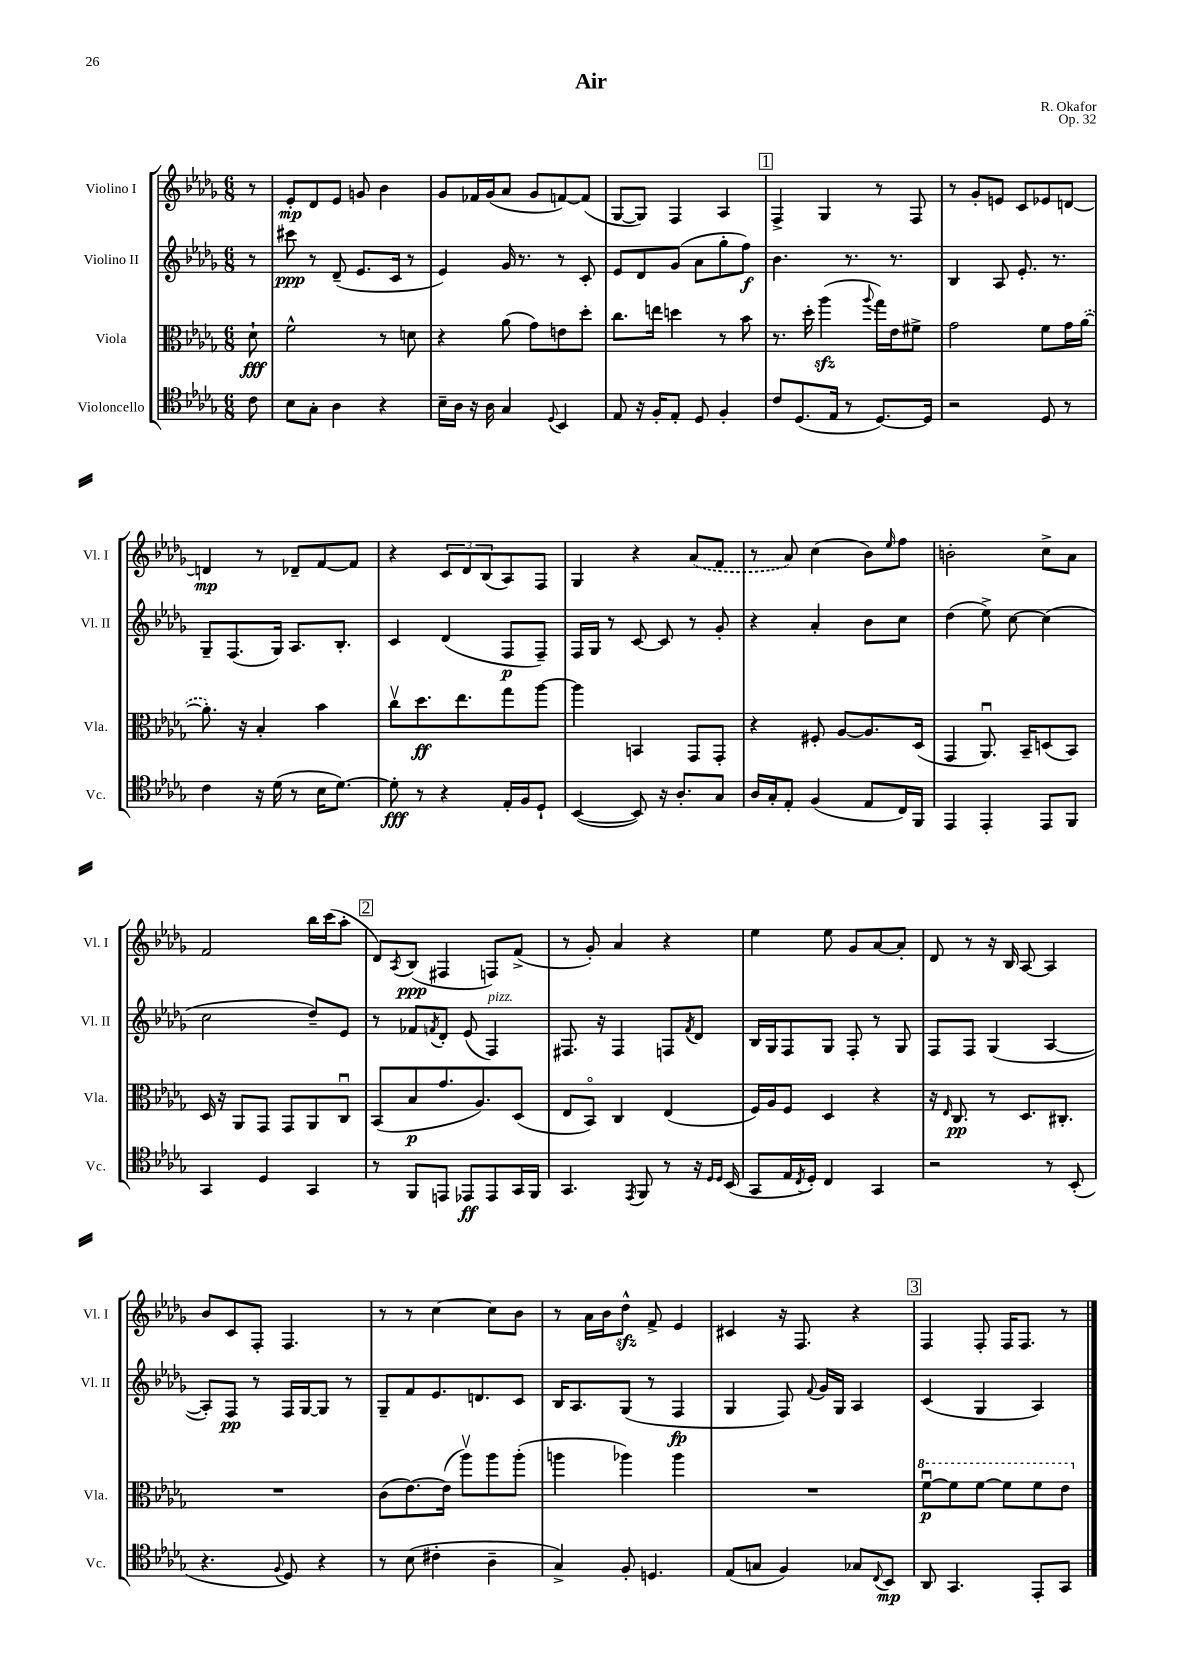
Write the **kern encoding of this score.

**kern	**kern	**kern	**kern
*staff4	*staff3	*staff2	*staff1
*clefC4	*clefC3	*clefG2	*clefG2
*k[b-e-a-d-g-]	*k[b-e-a-d-g-]	*k[b-e-a-d-g-]	*k[b-e-a-d-g-]
*M6/8	*M6/8	*M6/8	*M6/8
8c	8d-`	8r	8r
=	=	=	=
8B-	2f^^	8ccc#	8e-'
8G-'	.	8r	8d-
4A-	.	(8d-~	8e-
.	.	8.e-	8g
4r	8r	.	4b-
.	.	16c	.
.	8d	8r	.
=	=	=	=
16B-~	4r	4e-)	8g-
16A-	.	.	.
16r	.	.	16f-
16A-	.	.	(16g-
4G-	(8a-	16g-	8a-
.	.	8.r	.
.	8g-)	.	8g-
8qqD-	.	.	.
4BB-	8e	8r	[8f)
.	8dd-'	8c'	(8f]
=	=	=	=
8E-	8.cc	8e-	[8G-
16r	.	8d-	8G-])
16F'	16ee	.	.
8E-'	4dd	(8g-	4F
8D-	.	8a-	.
4F'	8r	8gg-'	4A-
.	8b-	8ff)	.
=	=	=	=
8c	8.r	4.b-	4F^
(8.D-	.	.	.
.	16dd-'	.	.
.	(4aa-	.	4G-
16E-	.	.	.
8r	.	8.r	.
.	8qqaa-	.	.
[8.D-)	16gg-)	.	8r
.	16e-	8.r	.
.	8f#^	.	8F
16D-]	.	.	.
=	=	=	=
2r	2g-	4B-	8r
.	.	.	8g-'
.	.	8A-	8e
.	.	8.e-'	8c
8D-	8f	.	8e-
.	.	8.r	.
8r	16g-	.	[8d
.	([16a-	.	.
=	=	=	=
4c	8.a-'])	8G-~	4d]
.	.	(8.F	.
.	16r	.	.
16r	4B-'	.	8r
(16d-	.	16G-)	.
8r	.	8.A-	8d-~
16B-	4b-	.	[8f
[8.d-)	.	8.B-'	.
.	.	.	8f]
=	=	=	=
8d-']	8ccv	4c	4r
8r	8.dd-	.	.
4r	.	(4d-	12c
.	8.ee-	.	.
.	.	.	12d-
.	.	.	(12B-
16E-'	8gg-	8F	8A-)
16F	.	.	.
8D-`	[8aa-	8F~)	8F
=	=	=	=
([4BB-	4aa-]	16F	4G-
.	.	16G-	.
.	.	8r	.
8BB-])	4BB	[8c	4r
16r	.	8c]	.
8.A-'	.	.	.
.	8GG-	8r	(8a-
8G-	8GG-'	8g-'	8f
=	=	=	=
16A-	4r	4r	8r
16G-'	.	.	.
8E-'	.	.	8a-)
(4F	8F#'	4a-'	(4cc
.	[8A-	.	.
8E-	8.A-]	8b-	8b-)
.	.	.	16qqee-
16C)	.	8cc	8ff
16FF	(16D-	.	.
=	=	=	=
4EE-	4GG-	(4dd-	2b'
4EE-'	8.AA-u)	8ee-^)	.
.	.	[8cc	.
.	16BB-~	.	.
8EE-	(8D	(4cc]	8cc^
8FF	8BB-)	.	8a-
=	=	=	=
4GG-	16D-	2cc	2f
.	16r	.	.
.	8AA-	.	.
4D-	8GG-	.	.
.	8GG-	.	.
4GG-	8AA-	8dd-~)	16bb-
.	.	.	(16ccc
.	8Cu	8e-	8aa-'
=	=	=	=
8r	(8BB-	8r	8d-)
.	.	.	8qA-
8FF	8B-	8f-	(8B-
.	.	8qf	.
8EE	8.g-	8d-'	4F#
8EE-	.	(8e-	.
.	8.A-)	.	.
8EE-	.	4F)	8F)
16GG-	(8D-	.	(8f^
16FF	.	.	.
=	=	=	=
4.GG-	8E-	8.F#	8r
.	8BB-o)	.	8g-')
.	.	16r	.
.	4C	4F#	4a-
8qEE-	.	.	.
8FF	.	.	.
8r	(4E-	8F	4r
.	.	8qf	.
16r	.	8d-	.
16qqD-	.	.	.
16qqD-	.	.	.
(16BB-	.	.	.
=	=	=	=
8GG-	16F)	16B-	4ee-
.	16A-	16G-	.
16E-	8F	8F	.
8qC	.	.	.
16D-')	.	.	.
4C	4D-	8G-	8ee-
.	.	8F'	8g-
4GG-	4r	8r	[8a-
.	.	8G-	8a-']
=	=	=	=
2r	16r	8F	8d-
.	16qqE-	.	.
.	8.C	.	.
.	.	8F	8r
.	8r	(4G-	16r
.	.	.	16B-
.	8.D-	.	[8A-
8r	.	[4A-	4A-]
.	8.C#'	.	.
(8BB-'	.	.	.
=	=	=	=
4.r	2.r	8A-'])	8b-
.	.	8F	8c
.	.	8r	8F'
8qqF	.	.	.
8D-)	.	16F	4.F
.	.	[16G-	.
4r	.	8G-]	.
.	.	8r	.
=	=	=	=
8r	(8c	8G-~	8r
(8B-	[8.e-)	8f	8r
4c#'	.	8.e-	[4cc
.	(16e-]	.	.
.	8aa-v)	.	.
.	.	8.d	.
4A-~	8aa-	.	8cc]
.	(8aa-'	8c	8b-
=	=	=	=
4G-^)	4aa	16B-	8r
.	.	8.A-	.
.	.	.	16a-
.	.	.	16b-
8F'	4aa-)	(8G-	8dd-^^
4.D	.	8r	8f^
.	4aa-	4F	4e-
=	=	=	=
(8E-	2.r	4G-	4c#
8G	.	.	.
4F)	.	8F)	16r
.	.	.	8.F
.	.	8qqf	.
.	.	16g-	.
.	.	16G-	.
8G-	.	4A-	4r
8qqC	.	.	.
8BB-	.	.	.
=	=	=	=
8AA-	[8ffu	(4c	4F
4.GG-	8ff]	.	.
.	[8ff	4G-	8F'
.	8ff]	.	16F
.	.	.	8.F
8EE-'	8ff	4A-)	.
8GG-	8ee-	.	8r
==	==	==	==
*-	*-	*-	*-
